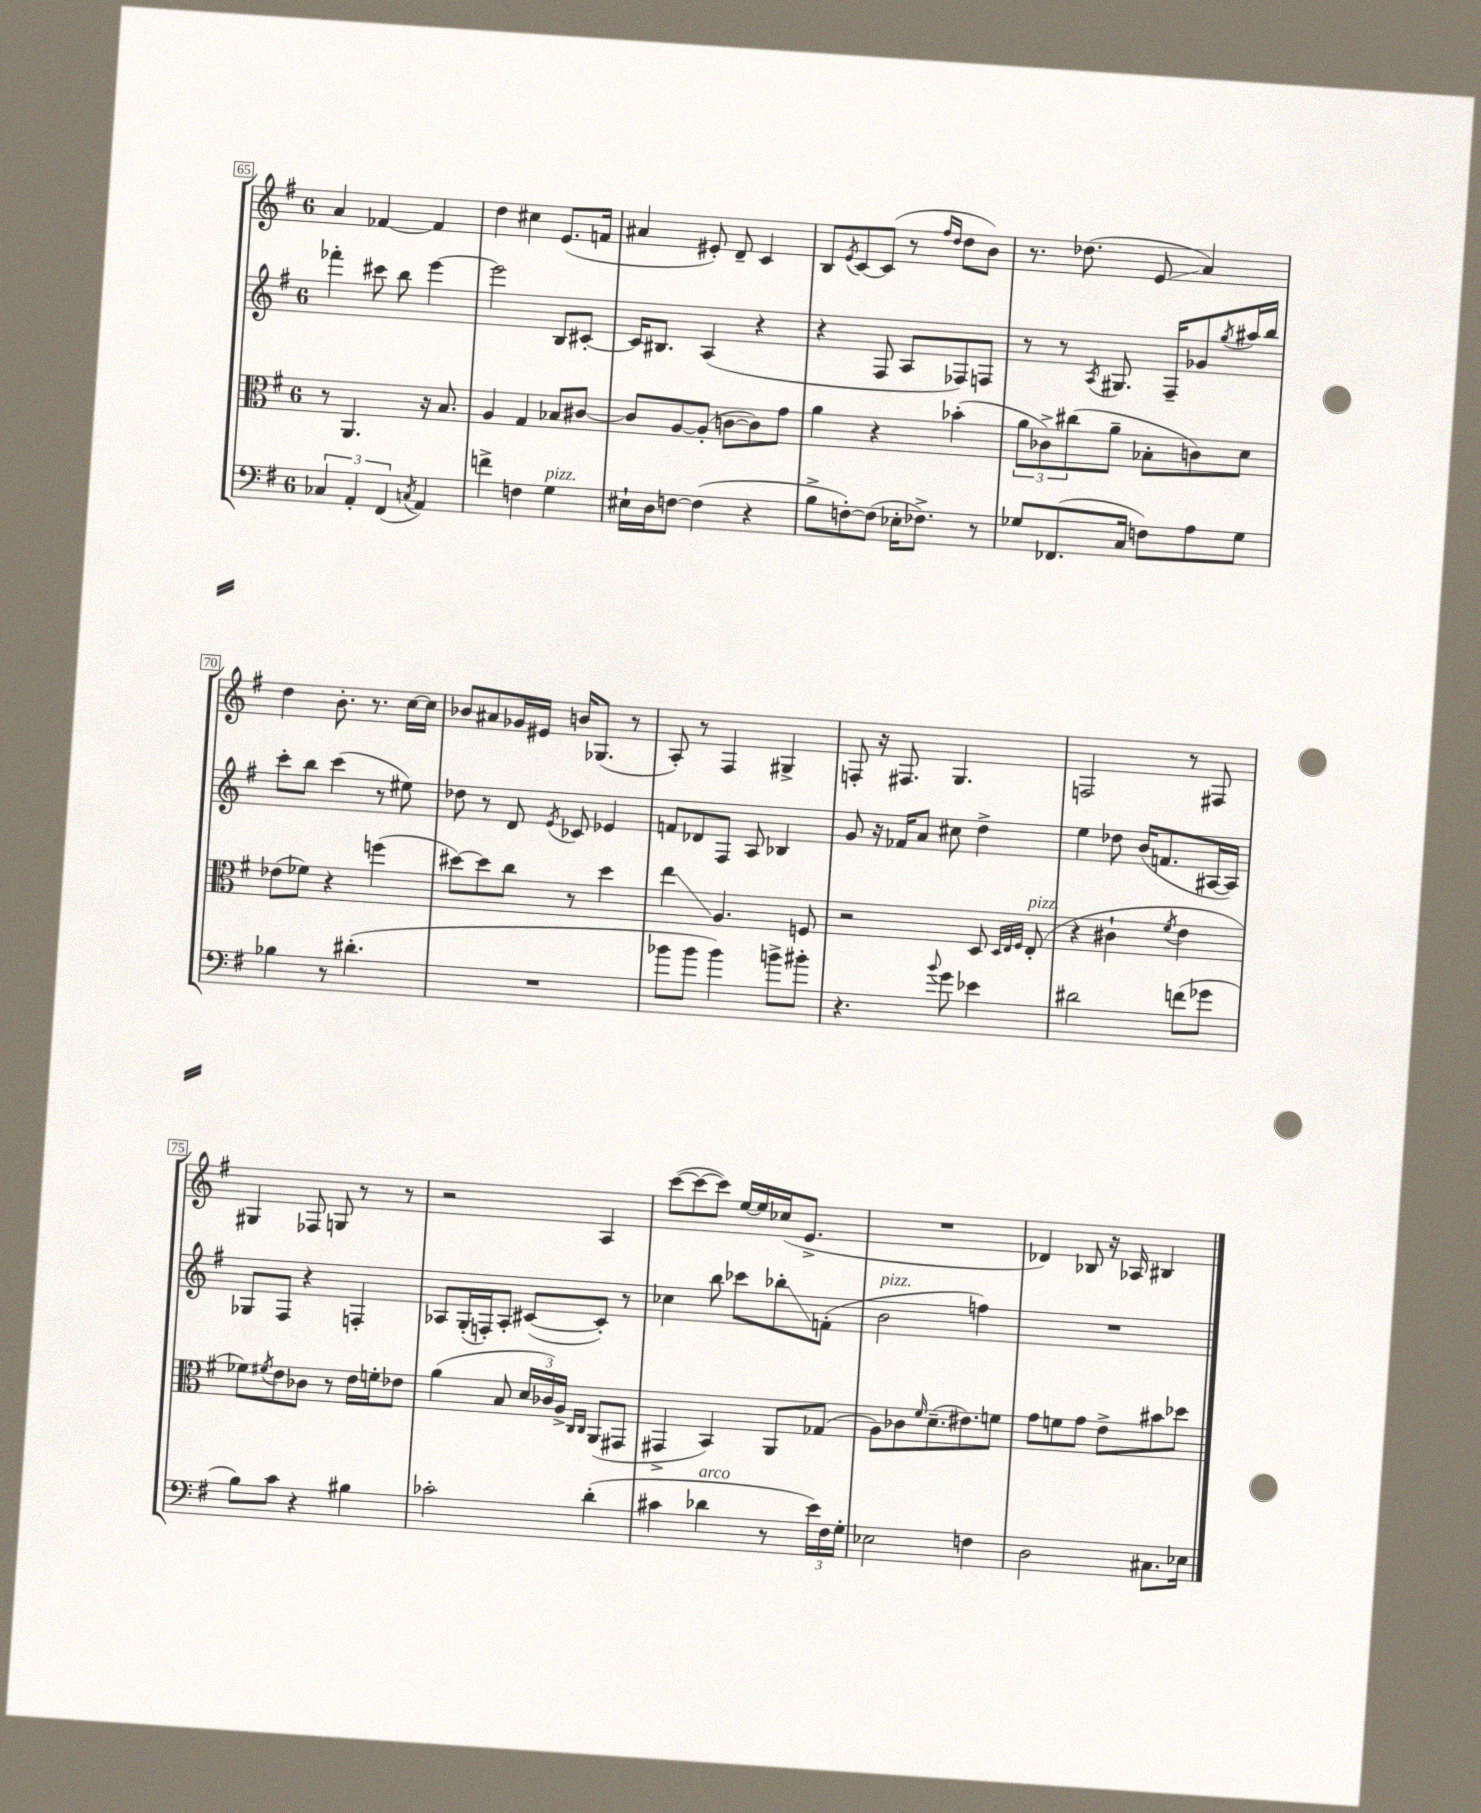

**kern	**kern	**kern	**kern
*staff4	*staff3	*staff2	*staff1
*clefF4	*clefC3	*clefG2	*clefG2
*k[f#]	*k[f#]	*k[f#]	*k[f#]
*M6/8	*M6/8	*M6/8	*M6/8
6C-	8r	4fff-'	4a
.	4.AA	.	.
6AA'	.	.	.
.	.	8ccc#	[4f-
(6FF#	.	.	.
.	.	8bb	.
8qC	.	.	.
4AA)	16r	[4eee	4f-]
.	8.B	.	.
=	=	=	=
4f^	4A	2eee]	4dd
4F	4G	.	4cc#
4G	8B-	8B	(8.e
.	[8c#	[8c#'	.
.	.	.	16f
=	=	=	=
16E#`	8c#]	16c#]	4a#
16D	.	8.B#	.
[8F	[8A	.	.
(4F]	(8A']	(4A	8e#')
.	[8c	.	8d~
4r	8c])	4r	4c
.	8g	.	.
=	=	=	=
8B^	4a	4r	8B
.	.	.	8qe
[8F')	.	.	[8c
(8F]	4r	8F#	(8c]
16E-'	.	8A	8r
8.F-^)	.	.	.
.	.	.	16qqff#
.	.	.	16qqdd
.	(4b-'	8F-)	8dd
8r	.	8F	8b)
=	=	=	=
8G-	12a	8r	8.r
.	12c-^)	.	.
(8.FF-	.	8r	.
.	(12cc#	.	.
.	.	.	(8.dd-
.	.	8qA	.
.	8a~	8.G#	.
16C	.	.	.
8F)	8B-'	.	8e
.	.	16F#~	.
8A	8c)	8g-	4a)
.	.	8qgg	.
8G-	8d	16aa#	.
.	.	16bb	.
=	=	=	=
4B-	(8e-	8ccc'	4dd
.	8f-)	8bb	.
8r	4r	(4ccc	8.b'
(4.d#'	.	.	.
.	.	.	8.r
.	(4ff	8r	.
.	.	8ee#)	[16cc
.	.	.	16cc]
=	=	=	=
2.r	[8dd#)	8dd-	8b-
.	8dd#]	8r	8a#
.	8cc	8d	16g-
.	.	.	16e#
.	.	8qe	.
.	8r	8c-	16b
.	.	.	(8.G-
.	4dd#	4e-	.
.	.	.	8r
=	=	=	=
8b-	4ee	8f	8A')
8b-	.	8d-	8r
4b-)	4.A	8F#	4F#
.	.	8A	.
8b^	.	4B-	4G#^
8b#'	8F	.	.
=	=	=	=
4.r	2r	8g	8F'
.	.	16r	16r
.	.	16f-	8.F#
.	.	8a	.
8qqb	.	.	.
8g	.	8cc#	4.G
4e-	8D	4dd^	.
.	32qqD	.	.
.	32qqE	.	.
.	32qqF#	.	.
.	(8E'	.	.
=	=	=	=
2d#	4r	4ee	2F
.	4c#`	8dd-	.
.	.	(16b	.
.	.	8.f	.
.	8qf#	.	.
(8f	4e	.	8r
8g-	.	[16A#	8F#
.	.	16A#])	.
=	=	=	=
8B)	8f-)	8G-	4G#
.	8qf#	.	.
8c	8e	8F#	.
4r	8c-	4r	8F-
.	8r	.	8G
4B#	16e	4F'	8r
.	16f'	.	.
.	8e-	.	8r
=	=	=	=
2c-'	(4a	8A-	2r
.	.	(16G'	.
.	.	16F')	.
.	8B	8A-'	.
.	24d	([8c#	.
.	24c-)	.	.
.	24A^	.	.
.	16qqC	.	.
.	16qqC	.	.
(4d'	(8AA	8c#'])	4A
.	8GG#	8r	.
=	=	=	=
4c#	4GG#^	4cc-	([8ccc
.	.	.	8ccc_
4d-	4BB)	8bb	8ccc])
.	.	8ccc-	[16ee
.	.	.	16ee]
8r	8AA	8bb-'	(16cc-
.	.	.	8.e^
24e)	(8G-	(8f'	.
24F#	.	.	.
24G'	.	.	.
=	=	=	=
2E-	8A)	2b	2.r
.	8c-	.	.
.	16qqf#	.	.
.	(8.d~	.	.
.	8.e#)	.	.
4F	.	4ff)	.
.	8f	.	.
=	=	=	=
2D	8g	2.r	4d-)
.	8f	.	.
.	8g	.	8B-
.	8e^	.	16r
.	.	.	16A-
8.C#	8b#	.	4B#
.	8dd-	.	.
16E-	.	.	.
==	==	==	==
*-	*-	*-	*-
